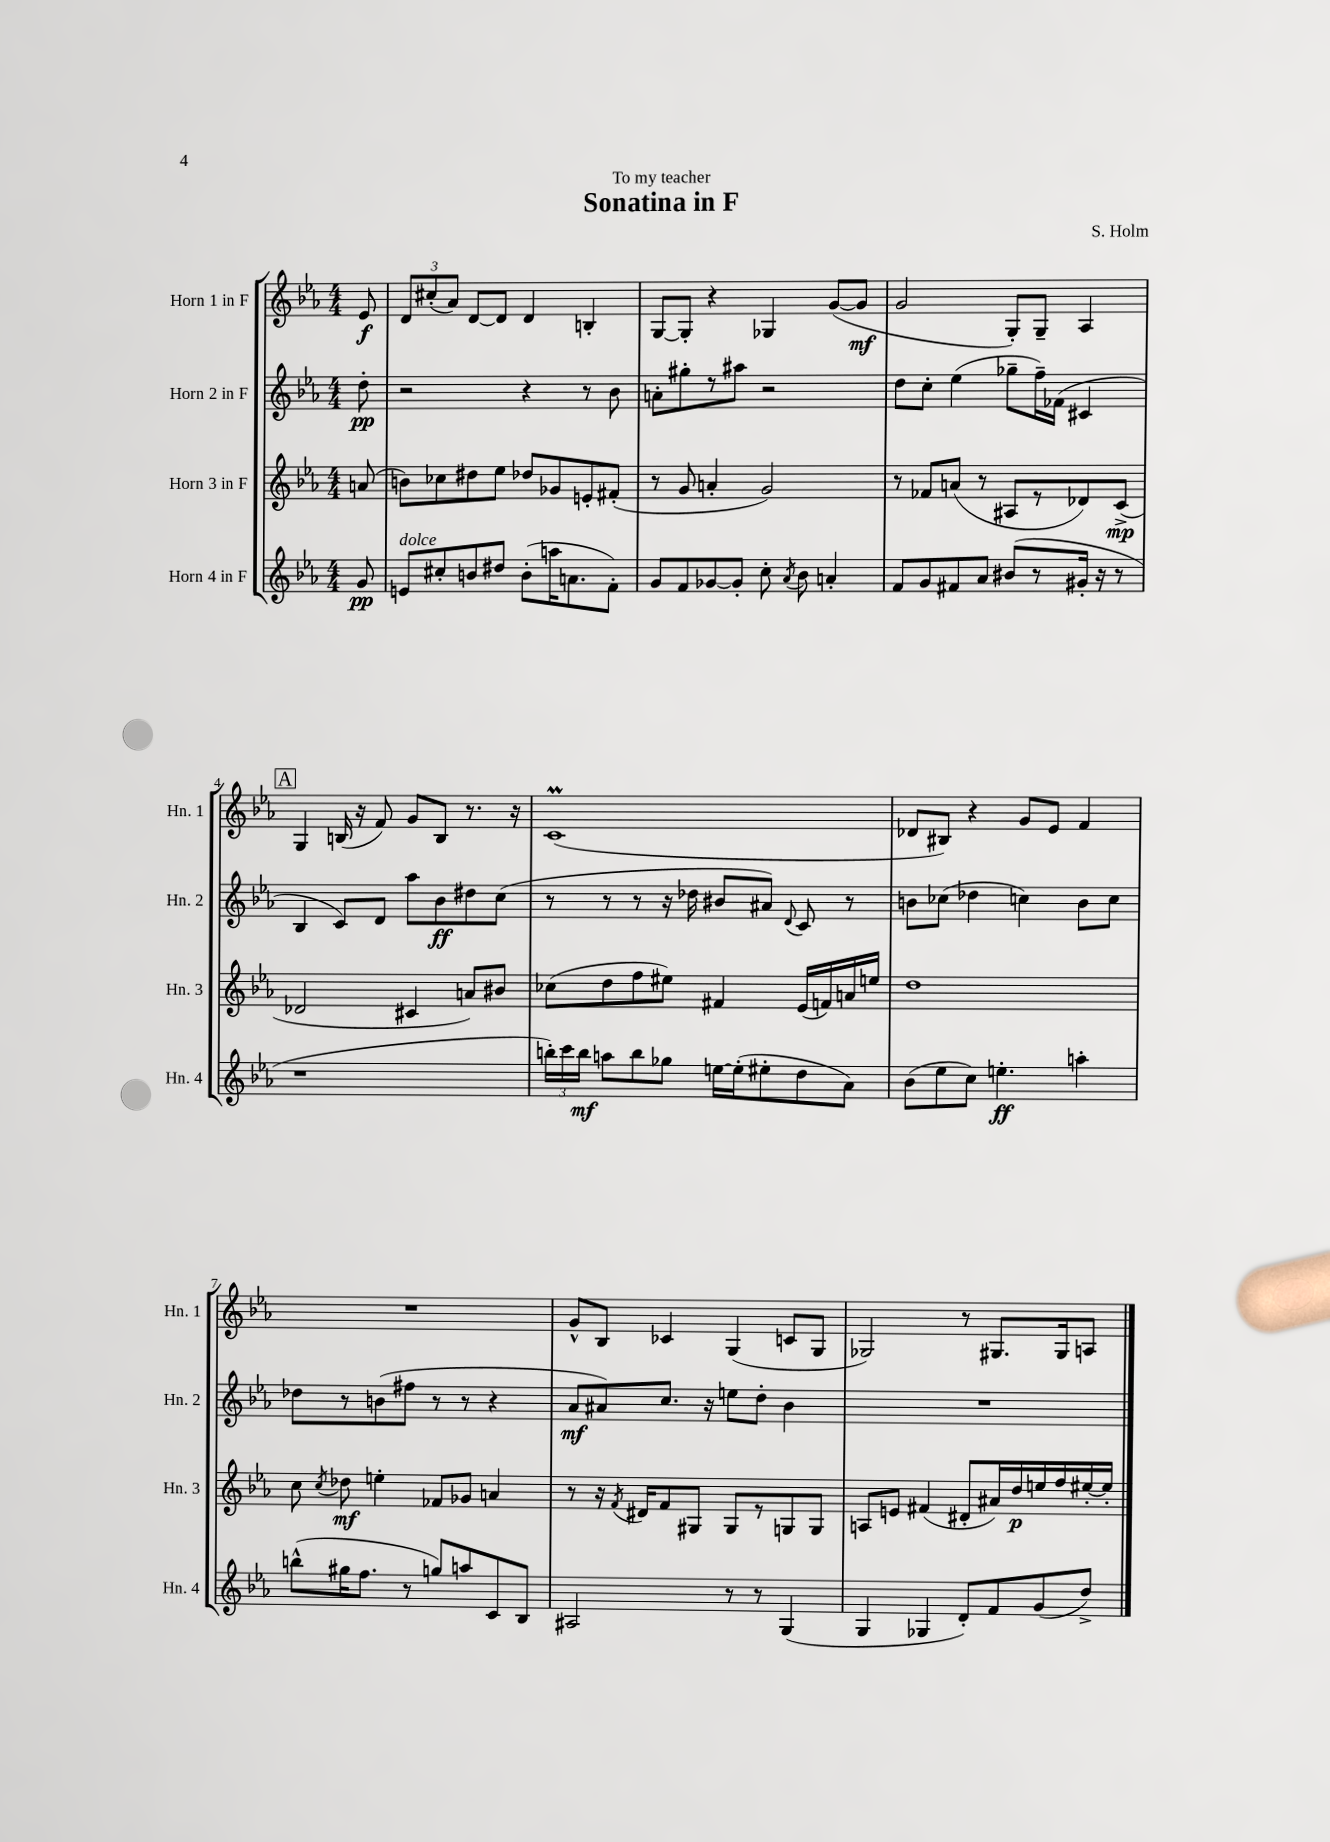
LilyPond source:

\header { title = "Sonatina in F" composer = "S. Holm" dedication = "To my teacher" }
<<
\new StaffGroup <<
\new Staff = "s0" \with { instrumentName = "Horn 1 in F" shortInstrumentName = "Hn. 1" } {
    \clef treble \key ees \major \numericTimeSignature \time 4/4 \partial 8
    \autoBeamOff ees'8\f |
    \tuplet 3/2 { d'8[ cis''8-.( aes'8]) } d'8[~ d'8] d'4 b4-. |
    g8[~ g8]-. r4 ges4 g'8[~( g'8]\mf |
    g'2 g8[-.) g8]-- aes4 |
    \mark \markup { \box "A" } g4 b16( r16 f'8) g'8[ b8] r8. r16 |
    c'1\prall( |
    des'8[ bis8]) r4 g'8[ ees'8] f'4 |
    R1 |
    g'8[-^ bes8] ces'4 g4( c'8[ g8] |
    ges2) r8 gis8.[ gis16 a8] \bar "|." |
}
\new Staff = "s1" \with { instrumentName = "Horn 2 in F" shortInstrumentName = "Hn. 2" } {
    \clef treble \key ees \major \numericTimeSignature \time 4/4 \partial 8
    \autoBeamOff d''8-.\pp |
    r2 r4 r8 bes'8 |
    a'8[-. gis''8-. r8 ais''8] r2 |
    d''8[ c''8]-. ees''4( ges''8[-- f''16--) fes'16]( cis'4 |
    \mark \markup { \box "A" } bes4 c'8[) d'8] aes''8[ bes'8\ff dis''8 c''8]( |
    r8 r8 r8 r16 des''16 bis'8[ ais'8]) \appoggiatura { d'8 } c'8 r8 |
    b'8[ ces''8]( des''4 c''4) b'8[ c''8] |
    des''8[ r8 b'8( fis''8] r8 r8 r4 |
    aes'8[\mf ais'8) c''8.] r16 e''8[ d''8]-. bes'4 |
    R1 \bar "|." |
}
\new Staff = "s2" \with { instrumentName = "Horn 3 in F" shortInstrumentName = "Hn. 3" } {
    \clef treble \key ees \major \numericTimeSignature \time 4/4 \partial 8
    \autoBeamOff a'8( |
    b'8[) ces''8 dis''8 ees''8] des''8[ ges'8 e'8-. fis'8]-.( |
    r8 g'8 a'4-. g'2) |
    r8 fes'8[ a'8]( r8 ais8[ r8 des'8) c'8]->\mp( |
    \mark \markup { \box "A" } des'2 cis'4 a'8[) bis'8] |
    ces''8[( d''8 f''8 eis''8]) fis'4 ees'16[( f'16) a'16 e''16] |
    d''1 |
    c''8 \acciaccatura { c''8 } des''8\mf e''4-. fes'8[ ges'8] a'4 |
    r8 r16 \acciaccatura { f'8 } dis'16[ f'8 gis8] gis8[ r8 g8 g8] |
    a8[ e'8] fis'4( dis'8[-. ais'16) d''16\p e''16 f''16 eis''16~-. eis''16]-. \bar "|." |
}
\new Staff = "s3" \with { instrumentName = "Horn 4 in F" shortInstrumentName = "Hn. 4" } {
    \clef treble \key ees \major \numericTimeSignature \time 4/4 \partial 8
    \autoBeamOff g'8\pp |
    e'8[^\markup { \italic "dolce" } cis''8-. b'8 dis''8] b'8[-.( a''16 a'8. f'8]-.) |
    g'8[ f'8 ges'8~ ges'8]-. c''8-. \acciaccatura { aes'8 } bes'8 a'4-. |
    f'8[ g'8 fis'8 aes'8] bis'8[( r8 gis'16]-. r16 r8 |
    \mark \markup { \box "A" } r1 |
    \tuplet 3/2 { b''16[-.) c'''16 b''16]\mf } a''8[ b''8 ges''8] e''16[~ e''16-.( eis''8-. d''8 aes'8]) |
    bes'8[( ees''8 c''8]) e''4.-.\ff a''4-. |
    b''8[-^( gis''16 f''8.] r8 g''8[) a''8 c'8 bes8] |
    ais2 r8 r8 g4( |
    g4 ges4 d'8[-.) f'8 g'8( d''8]->) \bar "|." |
}
>>
>>
